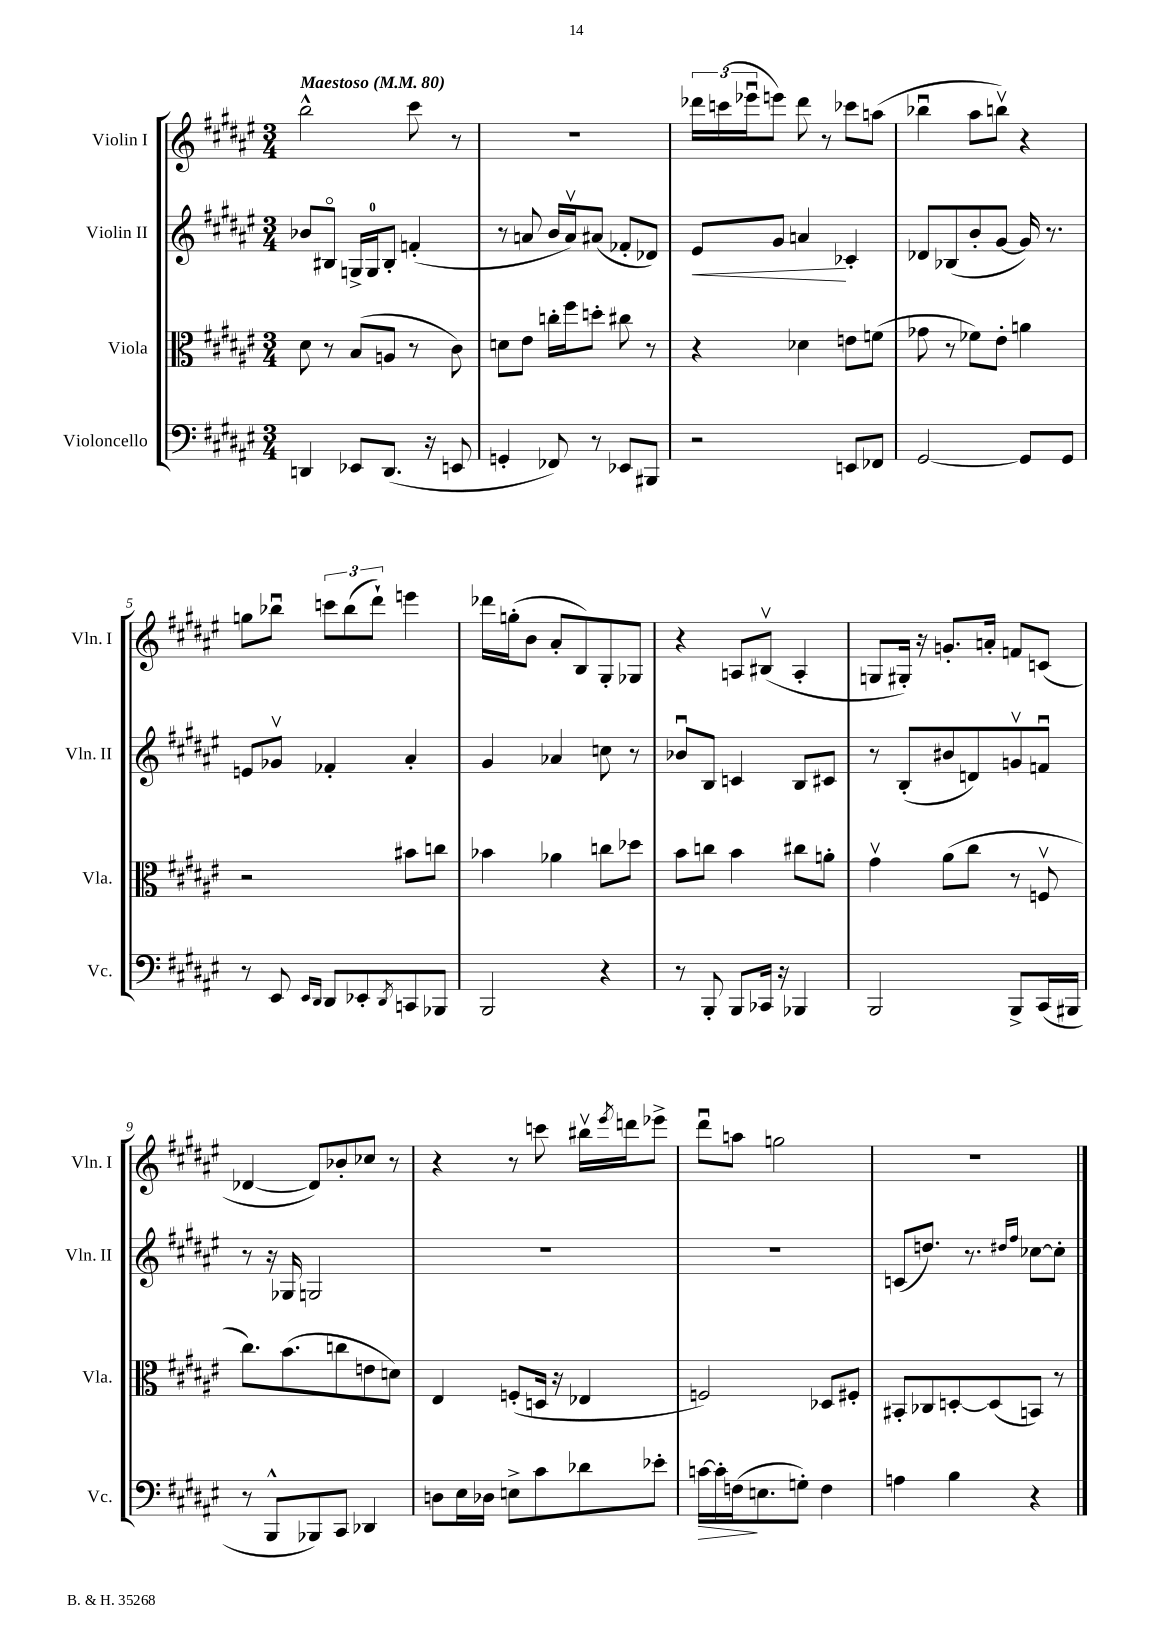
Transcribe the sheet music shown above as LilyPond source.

<<
\new StaffGroup <<
\new Staff = "s0" \with { instrumentName = "Violin I" shortInstrumentName = "Vln. I" } {
    \clef treble \key fis \major \numericTimeSignature \time 3/4 \tempo "Maestoso" 4 = 80
    b''2-^ cis'''8 r8 |
    R2. |
    \tuplet 3/2 { des'''16 c'''16( ees'''16\downbow } e'''8) des'''8 r8 ces'''8 a''8( |
    bes''4\downbow ais''8 b''8\upbow) r4 |
    g''8 bes''8\downbow \tuplet 3/2 { c'''8 bes''8( dis'''8-!) } e'''4 |
    des'''16 g''16-.( b'8 ais'8-. b8) gis8-. ges8 |
    r4 a8 bis8\upbow( a4-. |
    g8 gis16-.) r16 g'8.-. a'16-. f'8 c'8( |
    des'4~ des'8) bes'8-. ces''8 r8 |
    r4 r8 c'''8 bis''16\upbow \acciaccatura { eis'''8 } d'''16 ees'''8-> |
    dis'''8\downbow a''8 g''2 |
    R2. \bar "|." |
}
\new Staff = "s1" \with { instrumentName = "Violin II" shortInstrumentName = "Vln. II" } {
    \clef treble \key fis \major \numericTimeSignature \time 3/4
    bes'8 bis8\flageolet g16-> g16-0 bis8-. f'4-.( |
    r8 a'8 b'16 a'16\upbow) ais'8( fes'8-. des'8) |
    eis'8\< gis'8 a'4\! ces'4-. |
    des'8 bes8( b'8-. gis'8~ gis'16) r8. |
    e'8 ges'8\upbow fes'4-. ais'4-. |
    gis'4 aes'4 c''8 r8 |
    bes'8\downbow b8 c'4 b8 cis'8 |
    r8 b8-.( bis'8 d'8) g'8\upbow f'8\downbow |
    r8 r16 ges16 g2 |
    R2. |
    R2. |
    c'8( d''8.) r8. \grace { dis''16 fis''16 } ces''8~ ces''8-. \bar "|." |
}
\new Staff = "s2" \with { instrumentName = "Viola" shortInstrumentName = "Vla." } {
    \clef alto \key fis \major \numericTimeSignature \time 3/4
    dis'8 r8 b8( a8 r8 cis'8) |
    d'8 eis'8 c''16-. fis''16 d''8-. cis''8 r8 |
    r4 des'4 e'8 f'8( |
    ges'8 r8 fes'8) eis'8-. a'4 |
    r2 bis'8 c''8 |
    bes'4 aes'4 c''8 des''8 |
    b'8 c''8 b'4 cis''8 a'8-. |
    gis'4\upbow ais'8( cis''8 r8 f8\upbow |
    cis''8.) b'8.( c''8 e'8 d'8) |
    eis4 f8-.( d16 r16 ees4 |
    f2) des8 fis8-. |
    bis,8-. ces8 d8~-. d8( b,8) r8 \bar "|." |
}
\new Staff = "s3" \with { instrumentName = "Violoncello" shortInstrumentName = "Vc." } {
    \clef bass \key fis \major \numericTimeSignature \time 3/4
    d,4 ees,8 d,8.( r16 e,8 |
    g,4-. fes,8) r8 ees,8 bis,,8 |
    r2 e,8 fes,8 |
    gis,2~ gis,8 gis,8 |
    r8 eis,8 \grace { eis,16 dis,16 } dis,8 ees,8-. \acciaccatura { dis,8 } c,8 bes,,8 |
    b,,2 r4 |
    r8 b,,8-. b,,8 ces,16 r16 bes,,4 |
    b,,2 b,,8-> cis,16( bis,,16 |
    r8 b,,8-^ bes,,8) cis,8 des,4 |
    d8 eis16 des16 e8-> cis'8 des'8 ees'8-. |
    c'16~\> c'16-. f16\!( e8. g8-.) f4 |
    a4 b4 r4 \bar "|." |
}
>>
>>
